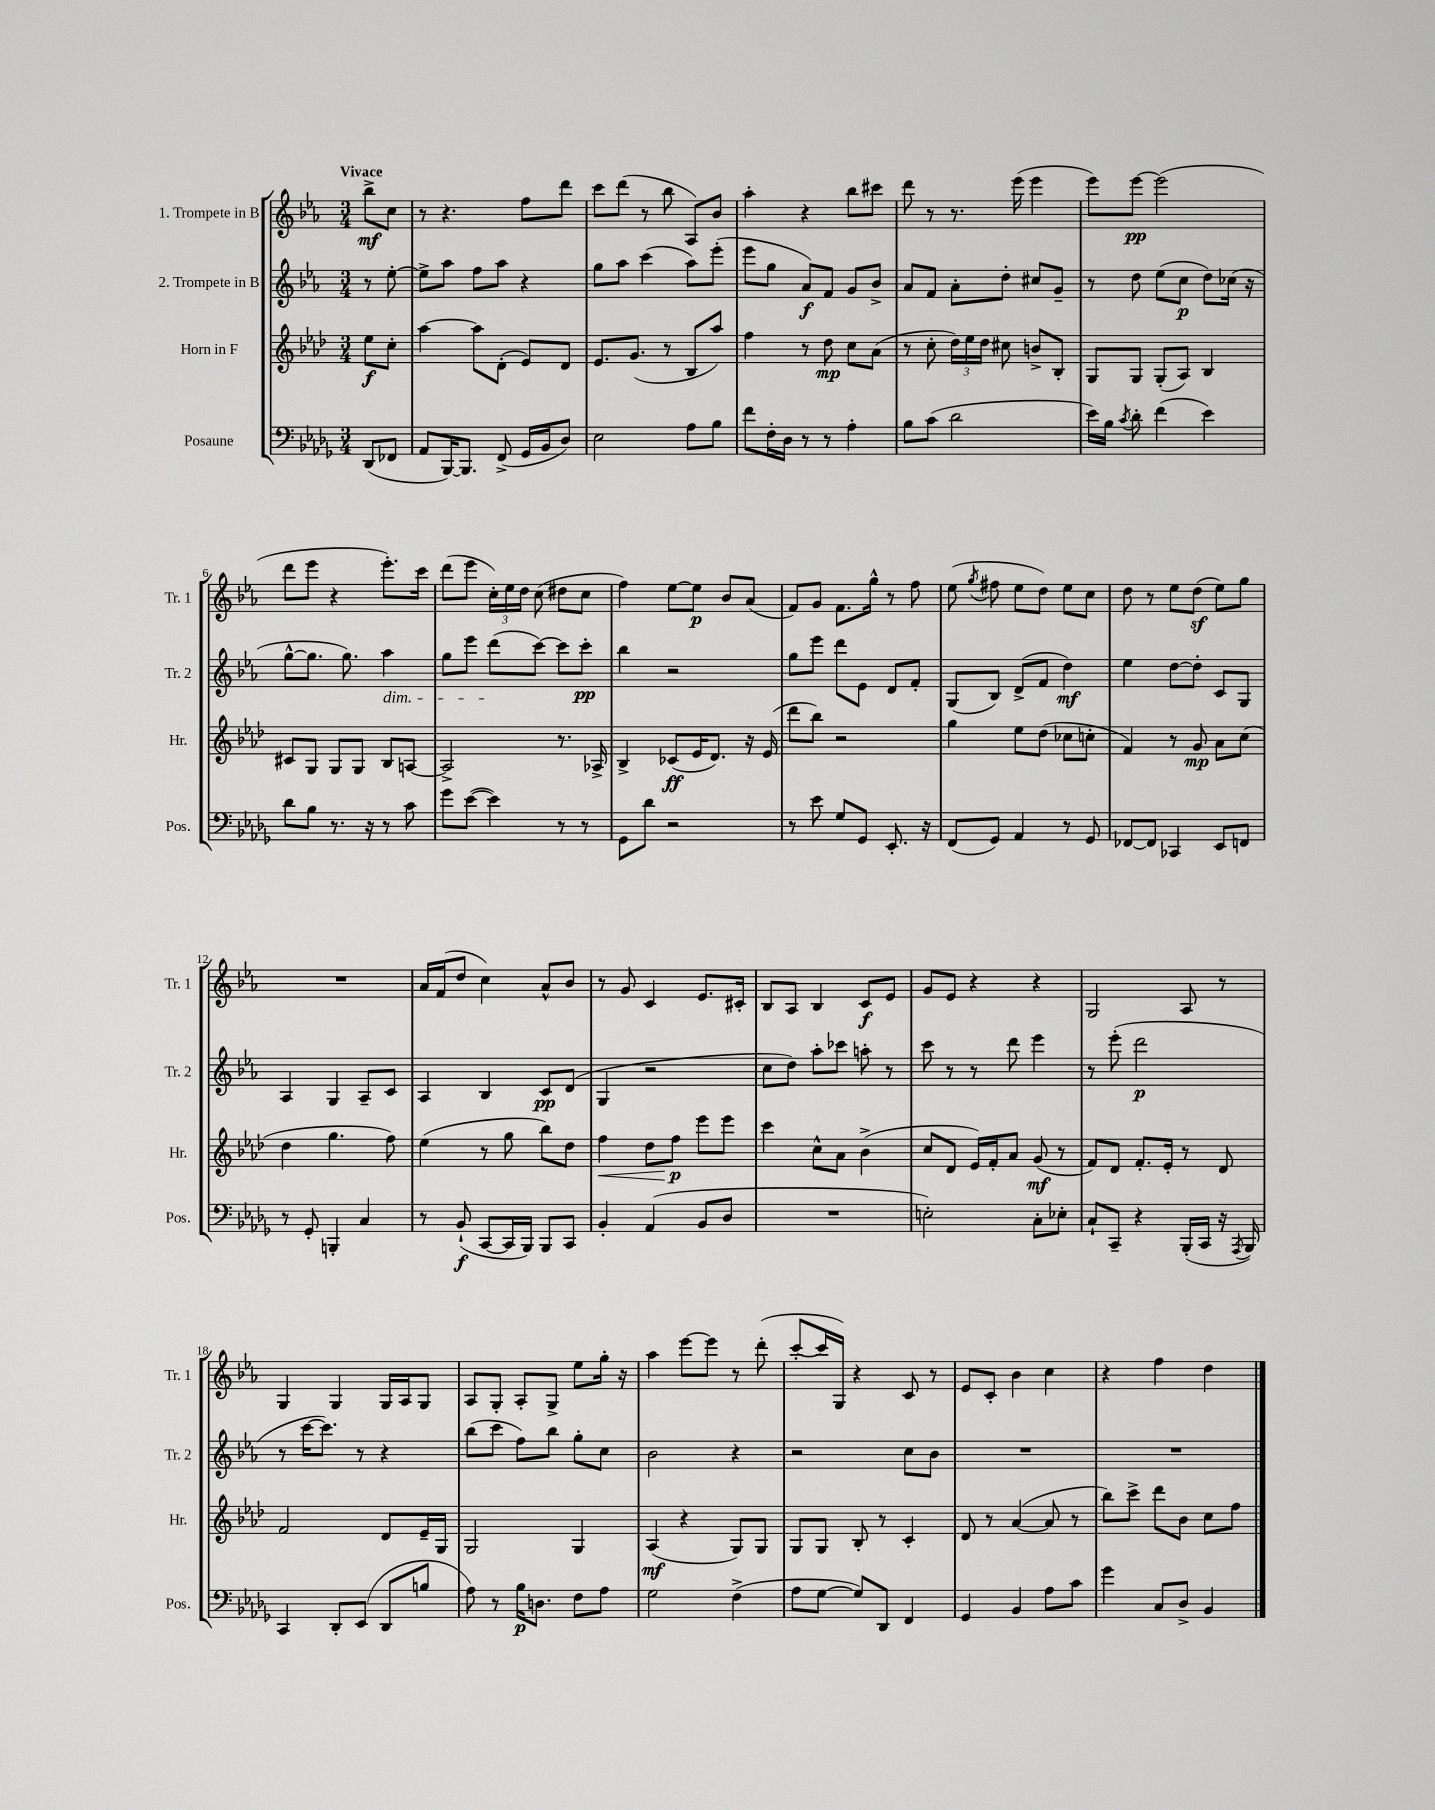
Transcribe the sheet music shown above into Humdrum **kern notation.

**kern	**dynam	**kern	**dynam	**kern	**dynam	**kern	**dynam
*part4	*part4	*part3	*part3	*part2	*part2	*part1	*part1
*staff4	*staff4	*staff3	*staff3	*staff2	*staff2	*staff1	*staff1
*I"Posaune	*	*I"Horn in F	*	*I"2. Trompete in B	*	*I"1. Trompete in B	*
*I'Pos.	*	*I'Hr.	*	*I'Tr. 2	*	*I'Tr. 1	*
*clefF4	*	*clefG2	*	*clefG2	*	*clefG2	*
*k[b-e-a-d-g-]	*	*k[b-e-a-d-]	*	*k[b-e-a-]	*	*k[b-e-a-]	*
*M3/4	*	*M3/4	*	*M3/4	*	*M3/4	*
=	=	=	=	=	=	=	=
!	!	!	!	!	!	!LO:TX:a:B:t=Vivace	!
(8DD-/L	.	8ee-\L	f	8r	.	8bb-^\L	mf
8FF-X/J	.	8cc'\J	.	[8ee-'\	.	8cc\J	.
=1	=1	=1	=1	=1	=1	=1	=1
8AA-/L	.	[4aa-\	.	8ee-^\L]	.	8r	.
[16BBB-/K)	.	.	.	8aa-\J	.	4.r	.
8.BBB-/J]	.	.	.	.	.	.	.
.	.	8aa-\L]	.	8ff\L	.	.	.
(8FF^/	.	(8d-'\J	.	8aa-\J	.	.	.
16GG-/LL	.	8e-/L)	.	4r	.	8ff\L	.
16BB-/J	.	.	.	.	.	.	.
8D-/J)	.	8d-/J	.	.	.	8ddd\J	.
=2	=2	=2	=2	=2	=2	=2	=2
2E-\	.	8.e-/L	.	8gg\L	.	8ccc\L	.
.	.	.	.	8aa-\J	.	(8ddd\J	.
.	.	(8.g/J	.	.	.	.	.
.	.	.	.	(4ccc\	.	8r	.
.	.	8r	.	.	.	8bb-\	.
8A-\L	.	8B-/L	.	8aa-\L)	.	8A-/L)	.
8B-\J	.	8aa-/J)	.	(8eee-'\J	.	8b-/J	.
=3	=3	=3	=3	=3	=3	=3	=3
8f\L	.	4ff\	.	8eee-\L	.	4aa-'\	.
16F'\L	.	.	.	8gg\J	.	.	.
16D-\JJ	.	.	.	.	.	.	.
8r	.	8r	.	8a-/L)	f	4r	.
8r	.	8dd-\	mp	8f/J	.	.	.
4A-'\	.	8cc\L	.	8g/L	.	8bb-\L	.
.	.	(8a-\J	.	8b-^/J	.	8ccc#X\J	.
=4	=4	=4	=4	=4	=4	=4	=4
8B-\L	.	8r	.	8a-/L	.	8ddd\	.
(8c\J	.	8cc'\	.	8f/J	.	8r	.
2d-\	.	24dd-\LL)	.	8a-'\L	.	8.r	.
.	.	24ee-\	.	.	.	.	.
.	.	24dd-\JJ	.	.	.	.	.
.	.	8cc#X\	.	8dd'\J	.	.	.
.	.	.	.	.	.	(16eee-\	.
.	.	8bn^/L	.	8cc#X/L	.	4eee-\	.
.	.	8B-'/J	.	8g~/J	.	.	.
=5	=5	=5	=5	=5	=5	=5	=5
16e-\LL)	.	8G/L	.	8r	.	8eee-\L)	.
16B-\JJ	.	.	.	.	.	.	.
8qc/	.	.	.	.	.	.	.
8d-'\	.	8G/J	.	8dd\	.	[8eee-\J	pp
(4f\	.	(8G'/L	.	(8ee-\L	.	(2eee-\]	.
.	.	8A-/J)	.	8cc\J	p	.	.
4e-\)	.	4B-/	.	8dd\L)	.	.	.
.	.	.	.	(16cc-X\Jk	.	.	.
.	.	.	.	16r	.	.	.
!!LO:LB:g=z
=6	=6	=6	=6	=6	=6	=6	=6
8d-\L	.	8c#X/L	.	[8gg^^\L	.	8ddd\L	.
8B-\J	.	8G/J	.	8.gg\J]	.	8eee-\J	.
8.r	.	8G/L	.	.	.	4r	.
.	.	.	.	8.gg\)	.	.	.
.	.	8G/J	.	.	.	.	.
16r	.	.	.	.	.	.	.
!	!	!	!	!LO:TX:b:i:t=dim.	!	!	!
8r	.	8B-/L	.	4aa-\	.	8.eee-'\L)	.
8c\	.	[8An/J	.	.	.	.	.
.	.	.	.	.	.	16ccc\Jk	.
=7	=7	=7	=7	=7	=7	=7	=7
8g-\L	.	2A^/]	.	8gg\L	.	(8ddd\L	.
([8e-\J	.	.	.	8eee-\J	.	8eee-\J	.
4e-\])	.	.	.	(8ddd\L	.	24cc'\LL)	.
.	.	.	.	.	.	24ee-\	.
.	.	.	.	.	.	24dd\JJ	.
.	.	.	.	[8ccc\J)	.	(8cc\	.
8r	.	8.r	.	8ccc\L]	.	8dd#X\L	.
8r	.	.	.	8ccc'\J	pp	8cc\J	.
.	.	16A-X^/	.	.	.	.	.
=8	=8	=8	=8	=8	=8	=8	=8
8GG-\L	.	4B-^/	.	4bb-\	.	4ff\)	.
8d-\J	.	.	.	.	.	.	.
2r	.	(8c-X/L	ff	2r	.	[8ee-\L	.
.	.	16e-/K	.	.	.	8ee-\J]	p
.	.	8.d-/J)	.	.	.	.	.
.	.	.	.	.	.	8b-/L	.
.	.	16r	.	.	.	(8a-/J	.
.	.	(16e-/	.	.	.	.	.
=9	=9	=9	=9	=9	=9	=9	=9
8r	.	8ddd-\L	.	8gg\L	.	8f/L)	.
8e-\	.	8bb-\J)	.	8eee-\J	.	8g/J	.
8G-/L	.	2r	.	8ddd\L	.	8.f\L	.
8GG-/J	.	.	.	8e-\J	.	.	.
.	.	.	.	.	.	16gg^^\Jk	.
8.EE-'/	.	.	.	8d/L	.	8r	.
.	.	.	.	8f'/J	.	8ff\	.
16r	.	.	.	.	.	.	.
=10	=10	=10	=10	=10	=10	=10	=10
(8FF/L	.	4gg\	.	(8G/L	.	(8ee-\	.
.	.	.	.	.	.	8qgg/	.
8GG-/J)	.	.	.	8B-/J)	.	8ff#X\	.
4AA-/	.	8ee-\L	.	(8d^/L	.	8ee-\L	.
.	.	(8dd-\J	.	8f/J	.	8dd\J)	.
8r	.	8cc-X\L	.	4dd\)	mf	8ee-\L	.
8GG-/	.	8ccn'\J	.	.	.	8cc\J	.
=11	=11	=11	=11	=11	=11	=11	=11
[8FF-X/L	.	4f/)	.	4ee-\	.	8dd\	.
8FF-/J]	.	.	.	.	.	8r	.
4CC-X/	.	8r	.	[8dd\L	.	8ee-\L	.
.	.	8g/	mp	8dd'\J]	.	(8ddz\J	.
8EE-/L	.	8a-\L	.	8c/L	.	8ee-\L)	.
8FFn/J	.	(8cc\J	.	8G/J	.	8gg\J	.
!!LO:LB:g=z
=12	=12	=12	=12	=12	=12	=12	=12
8r	.	4dd-\	.	4A-/	.	2.r	.
8GG-'/	.	.	.	.	.	.	.
4BBBn'/	.	4.gg\	.	4G/	.	.	.
4C/	.	.	.	8A-~/L	.	.	.
.	.	8ff\)	.	8c/J	.	.	.
=13	=13	=13	=13	=13	=13	=13	=13
8r	.	(4ee-\	.	4A-/	.	16a-/LL	.
.	.	.	.	.	.	(16f/J	.
(8BB-`/	f	.	.	.	.	8dd/J	.
[8CC/L	.	8r	.	4B-/	.	4cc\)	.
16CC/L]	.	8gg\	.	.	.	.	.
16BBB-/JJ)	.	.	.	.	.	.	.
8BBB-/L	.	8bb-\L)	.	8c/L	pp	8a-^^/L	.
8CC/J	.	8dd-\J	.	(8d/J	.	8b-/J	.
=14	=14	=14	=14	=14	=14	=14	=14
!	!	!	!LO:HP:b	!	!	!	!
4BB-'/	.	4ff\	<	4G/	.	8r	.
.	.	.	.	.	.	8g/	.
(4AA-/	.	8dd-\L	.	2r	.	4c/	.
.	.	8ff\J	p	.	.	.	.
8BB-/L	.	8eee-\L	[	.	.	8.e-/L	.
8D-/J	.	8eee-\J	.	.	.	.	.
.	.	.	.	.	.	16c#X'/Jk	.
=15	=15	=15	=15	=15	=15	=15	=15
2.r	.	4ccc\	.	8cc\L	.	8B-/L	.
.	.	.	.	8dd\J)	.	8A-/J	.
.	.	8cc^^\L	.	8aa-'\L	.	4B-/	.
.	.	8a-\J	.	8ccc-X\J	.	.	.
.	.	(4b-^\	.	8aan'\	.	8c/L	f
.	.	.	.	8r	.	8e-/J	.
=16	=16	=16	=16	=16	=16	=16	=16
2En'\)	.	8cc/L	.	8ccc\	.	8g/L	.
.	.	8d-/J	.	8r	.	8e-/J	.
.	.	16e-/LL)	.	8r	.	4r	.
.	.	16f'/J	.	.	.	.	.
.	.	8a-/J	.	8ddd\	.	.	.
8C'\L	.	(8g/	mf	4eee-\	.	4r	.
8E-X'\J	.	8r	.	.	.	.	.
=17	=17	=17	=17	=17	=17	=17	=17
8C`/L	.	8f/L)	.	8r	.	2G/	.
8CC~/J	.	8d-/J	.	(8eee-'\	.	.	.
4r	.	8.f'/L	.	2ddd\	p	.	.
.	.	16e-'/Jk	.	.	.	.	.
(16BBB-'/LL	.	8r	.	.	.	8A-/	.
16CC/JJ	.	.	.	.	.	.	.
16r	.	8d-/	.	.	.	8r	.
8qAAA-/	.	.	.	.	.	.	.
16BBB-/)	.	.	.	.	.	.	.
!!LO:LB:g=z
=18	=18	=18	=18	=18	=18	=18	=18
4CC/	.	2f/	.	8r	.	4G/	.
.	.	.	.	[16ccc\KL	.	.	.
.	.	.	.	8.ccc\J])	.	.	.
8DD-'/L	.	.	.	.	.	4G/	.
(8EE-/J	.	.	.	8r	.	.	.
8DD-/L	.	8d-/L	.	4r	.	16G/LL	.
.	.	.	.	.	.	16A-/J	.
8Bn/J	.	16e-~/L	.	.	.	8G/J	.
.	.	16G/JJ	.	.	.	.	.
=19	=19	=19	=19	=19	=19	=19	=19
8A-\)	.	2G/	.	(8bb-\L	.	8A-/L	.
8r	.	.	.	8ccc\J	.	8G'/J	.
16B-\KL	p	.	.	8ff\L)	.	8A-'/L	.
8.Dn\J	.	.	.	.	.	.	.
.	.	.	.	8bb-\J	.	8G^/J	.
8F\L	.	4G/	.	8gg'\L	.	8ee-\L	.
8A-\J	.	.	.	8cc\J	.	16gg'\Jk	.
.	.	.	.	.	.	16r	.
=20	=20	=20	=20	=20	=20	=20	=20
2G-\	.	(4A-/	mf	2b-\	.	4aa-\	.
.	.	4r	.	.	.	[8eee-\L	.
.	.	.	.	.	.	8eee-\J]	.
(4F^\	.	8G/L)	.	4r	.	8r	.
.	.	8G/J	.	.	.	(8ddd'\	.
=21	=21	=21	=21	=21	=21	=21	=21
8A-\L	.	8G/L	.	2r	.	[8ccc'/L	.
[8G-\J	.	8G/J	.	.	.	16ccc/L]	.
.	.	.	.	.	.	16G/JJ)	.
8G-/L])	.	8B-'/	.	.	.	4r	.
8DD-/J	.	8r	.	.	.	.	.
4FF/	.	4c'/	.	8cc\L	.	8c/	.
.	.	.	.	8b-\J	.	8r	.
=22	=22	=22	=22	=22	=22	=22	=22
4GG-/	.	8d-/	.	2.r	.	8e-/L	.
.	.	8r	.	.	.	8c'/J	.
4BB-/	.	([4a-/	.	.	.	4b-\	.
8A-\L	.	8a-/]	.	.	.	4cc\	.
8c\J	.	8r	.	.	.	.	.
=23	=23	=23	=23	=23	=23	=23	=23
4g-\	.	8bb-\L)	.	2.r	.	4r	.
.	.	8ccc^\J	.	.	.	.	.
8C/L	.	8ddd-\L	.	.	.	4ff\	.
8D-^/J	.	8b-\J	.	.	.	.	.
4BB-/	.	8cc\L	.	.	.	4dd\	.
.	.	8ff\J	.	.	.	.	.
==	==	==	==	==	==	==	==
*-	*-	*-	*-	*-	*-	*-	*-
